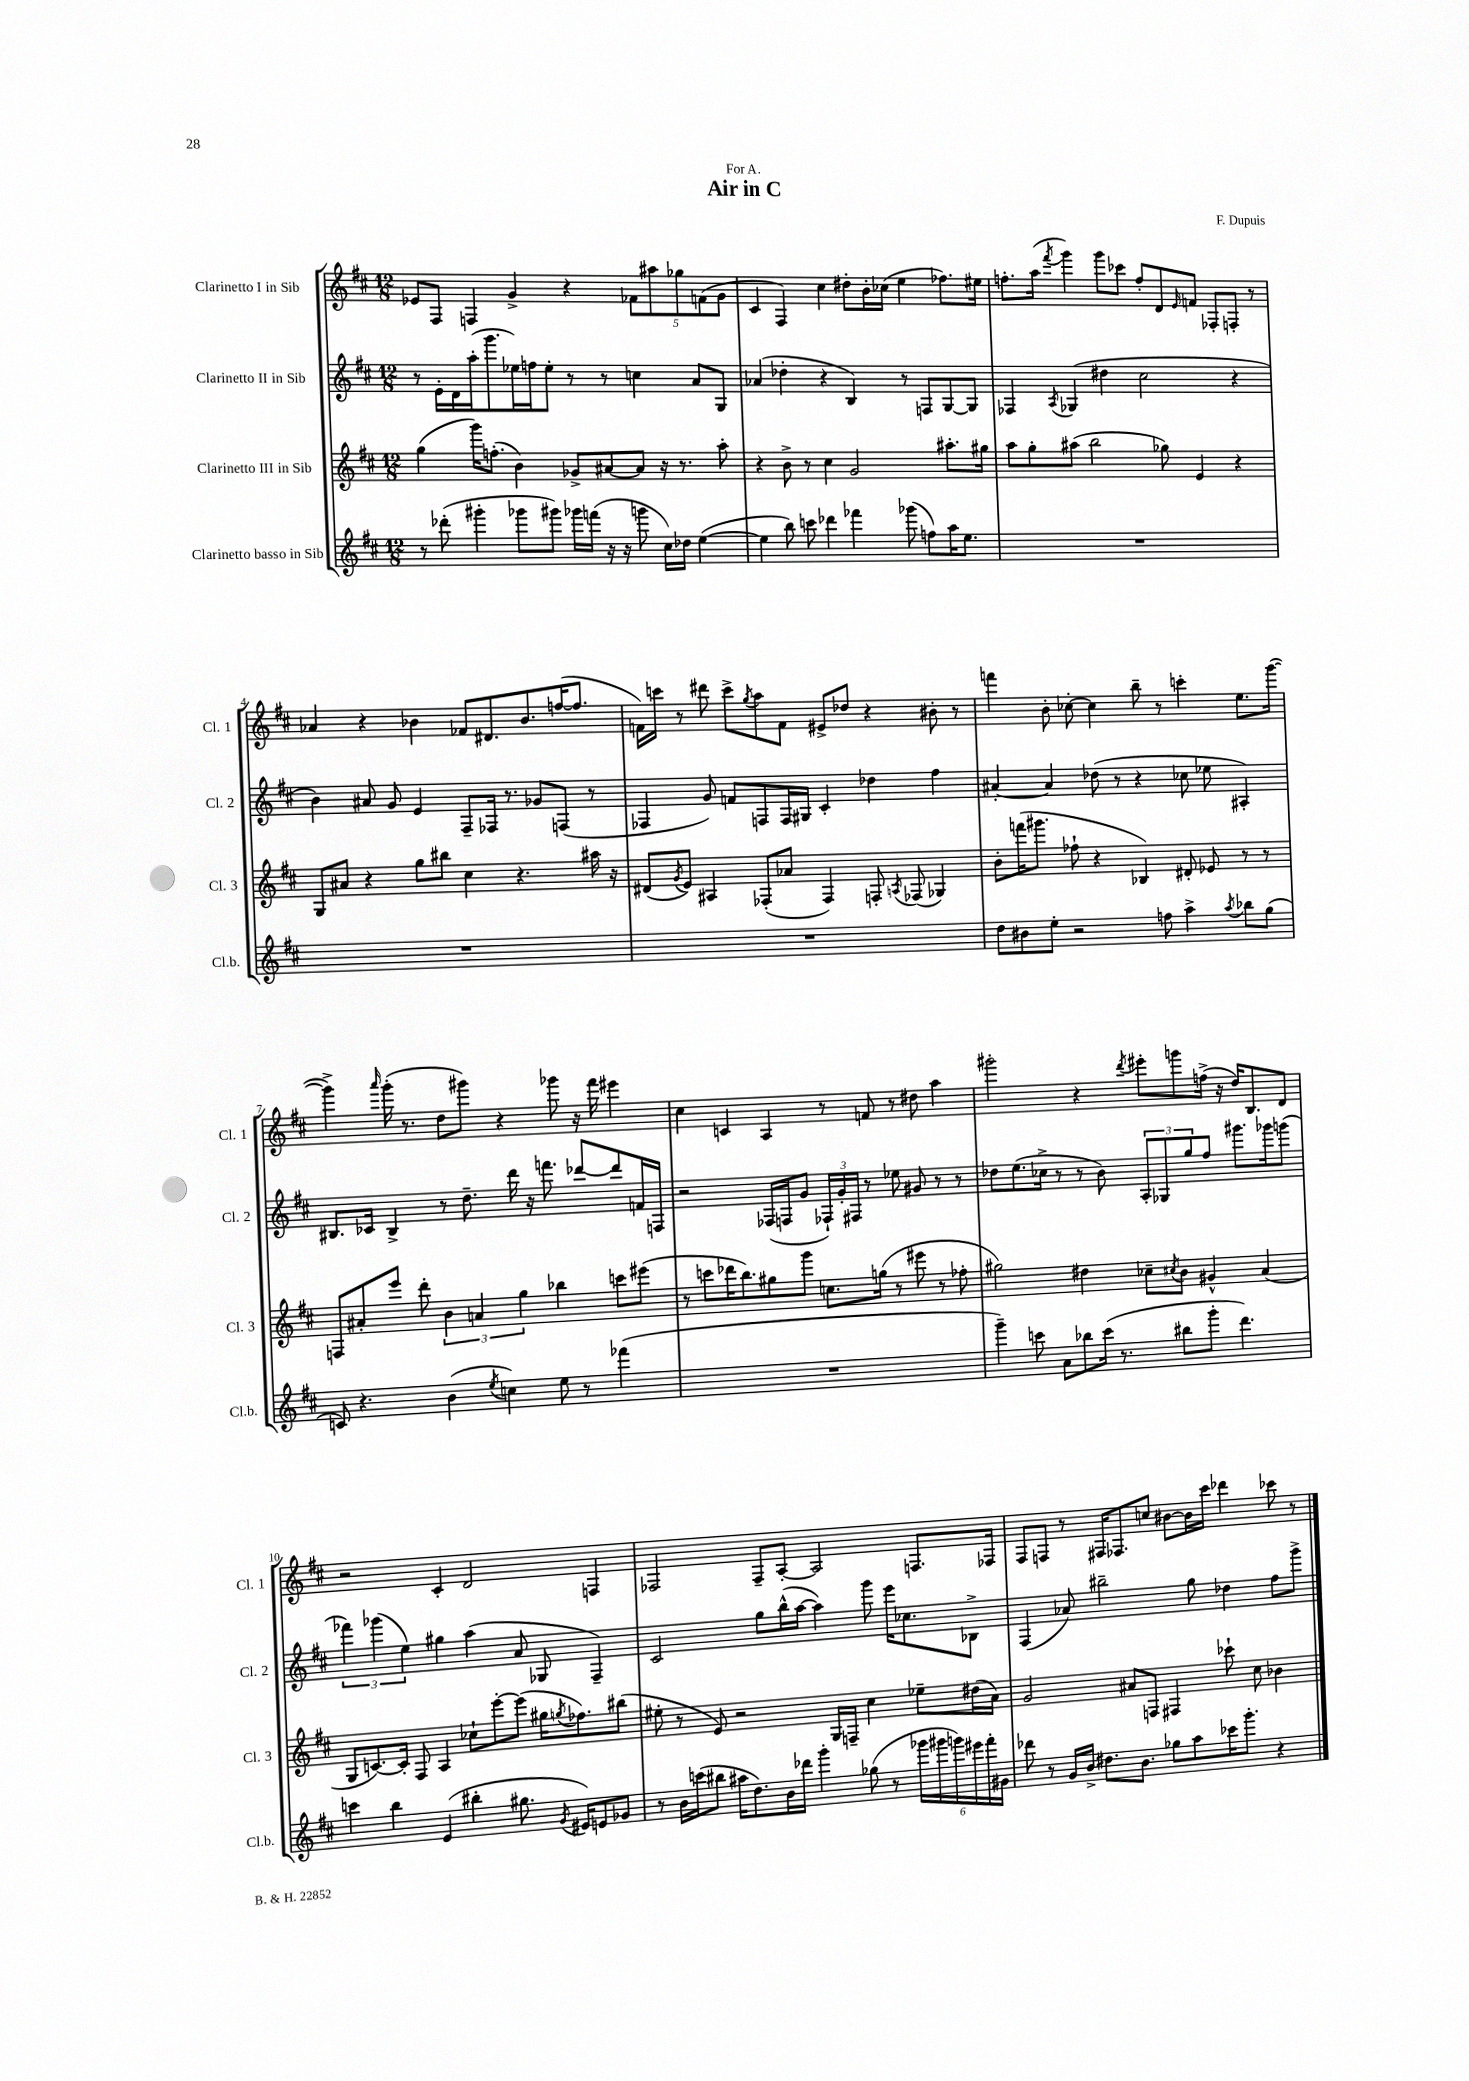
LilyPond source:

\header { title = "Air in C" composer = "F. Dupuis" dedication = "For A." }
<<
\new StaffGroup <<
\new Staff = "s0" \with { instrumentName = "Clarinetto I in Sib" shortInstrumentName = "Cl. 1" } {
    \clef treble \key d \major \numericTimeSignature \time 12/8
    ees'8 fis8 f4 g'4-> r4 \tuplet 5/4 { fes'8 ais''8 ges''8 f'8( g'8 } |
    cis'4 fis4) cis''4 dis''8-. b'16-. ces''16( e''4 fes''8.) eis''16 |
    f''8.-. a''16( \acciaccatura { fis'''8 } g'''4) g'''8 ces'''8 f''8-. d'8 \grace { e'16 } f'8 fes8-. f8-. r8 |
    aes'4 r4 bes'4 fes'8 dis'8. bes'8. f''16~( f''8. |
    f'16) c'''16 r8 dis'''8 c'''8-> \acciaccatura { g''8 } a''8 f'8 eis'8-> des''8 r4 bis'8-. r8 |
    f'''4 b'8-. ces''8~-. ces''4 b''8-- r8 c'''4-. e''8. g'''16~( |
    g'''4->) \grace { a'''16 } g'''16-.( r8. d''8 gis'''8) r4 ges'''8 r16 fis'''16 eis'''4 |
    cis''4 c'4 a4 r8 f'8 r8 dis''8 a''4 |
    gis'''2-. r4 \acciaccatura { d'''8 } eis'''8-. g'''8 f''16->( r16 d''16) b8. d'8 |
    r2 cis'4-. d'2 f4 |
    fes2 fes8-- a8~-. a2 f8. fes16 |
    fis8 f8 r8 fis16 fes8. c''8 bis'8~ bis'16 cis'''16 des'''4 ces'''8 r8 \bar "|." |
}
\new Staff = "s1" \with { instrumentName = "Clarinetto II in Sib" shortInstrumentName = "Cl. 2" } {
    \clef treble \key d \major \numericTimeSignature \time 12/8
    r8 e'16-. d'16 a''16-.( g'''8. ees''16) f''16 ees''8-. r8 r8 c''4 a'8 g8 |
    aes'4( des''4-. r4 b4) r8 f8 g8~ g8 |
    fes4 \acciaccatura { a8 } ges4( dis''4 cis''2 r4 |
    b'4) ais'8 g'8 e'4 fis8-- fes16 r8. ges'8 f8( r8 |
    fes4 g'8) f'8 f8 f16 gis16 cis'4-. des''4 fis''4 |
    ais'4~-. ais'4 des''8( r8 r4 ces''8 ees''8 ais4-.) |
    bis8. ces'16 bis4-> r8 d''8.-- d'''16 r16 f'''8. des'''8~ des'''8 f'16 f16 |
    r2 fes16( f16 g'8 \tuplet 3/2 { fes16-!) g'16-. fis16 } r8 ees''8 gis'8 r8 r8 |
    des''8 e''8.( ces''16-> r8 r8 b'8) \tuplet 3/2 { a8-. ges8 g''8 } fis''8 gis'''8. ges'''16 g'''8( |
    \tuplet 3/2 { fes'''4) ges'''4( e''4) } gis''4 a''4( a'8 ges8 fis4--) |
    cis'2 g''8 b''16-^( a''16~ a''4) g'''8 e'''16 ces''8. bes8-> |
    fis4( aes'8) bis''2-- g''8 des''4 fis''8 g'''8-> \bar "|." |
}
\new Staff = "s2" \with { instrumentName = "Clarinetto III in Sib" shortInstrumentName = "Cl. 3" } {
    \clef treble \key d \major \numericTimeSignature \time 12/8
    g''4( g'''16) f''8.-.( b'4) ges'8-> ais'8~ ais'8 r16 r8. a''8-. |
    r4 b'8-> r8 cis''4 g'2 ais''8.-. gis''16 |
    a''8 g''8-. ais''8( b''2 ges''8) e'4 r4 |
    g8 ais'8 r4 g''8 bis''8 cis''4 r4. ais''16 r16 |
    dis'8( \acciaccatura { g'8 } e'8) ais4 fes8-.( aes'8 fes4) f8-. \acciaccatura { a8 } fes8( ges4) |
    b'8-. f'''16( gis'''8. fes''8-! r4 bes4) dis'8-. ees'8 r8 r8 |
    f8 ais'8-. e'''8 d'''8-. \tuplet 3/2 { b'4 a'4 g''4 } bes''4 c'''8 eis'''8( |
    r8 c'''8 des'''16 b''8.) gis''8 g'''8 c''8. g''16( r8 eis'''8 r8 fes''8-. |
    gis''2) dis''4 ces''8-- \acciaccatura { cis''8 } b'8 gis'4-^ a'4( |
    g8 c'8.~) c'16-. fis8 a4 ces''8-! e'''8~-. e'''8( gis''16 \acciaccatura { g''8 } fes''8.) bis''8( |
    eis''8-. r8 e'8) r2 g16 f16-- cis''4 ees''8-- dis''16( a'16) |
    g'2 ais'8 f8 fis4 ces'''8-! cis''8 bes'4 \bar "|." |
}
\new Staff = "s3" \with { instrumentName = "Clarinetto basso in Sib" shortInstrumentName = "Cl.b." } {
    \clef treble \key d \major \numericTimeSignature \time 12/8
    r8 des'''8-.( gis'''4-. ges'''8 gis'''8) ges'''16 f'''16( r16 r16 g'''8 cis''16) des''16 e''4~( |
    e''4 b''8) c'''8 des'''4 fes'''4 ges'''8( f''8) a''16 e''8. |
    R1. |
    R1. |
    R1. |
    d''8 bis'8 e''8-. r2 f''8 a''4-> \acciaccatura { a''8 } bes''8 g''8( |
    c'8) r4. b'4( \acciaccatura { e''8 } c''4) e''8 r8 fes'''4( |
    R1. |
    g'''4--) c'''8 a'8 bes''8 c'''16( r8. bis''8 g'''8-. d'''4.) |
    c'''4 b''4 e'4( bis''4-. gis''8. \acciaccatura { g'8 } eis'16) e'8 ges'8 |
    r8 b'16 c'''16( bis''8 ais''16 d''8.) b'16 des'''16 g'''4-. ges''8( r8 \tuplet 6/4 { ges'''16 gis'''16 g'''16) eis'''16 fis'''16-. gis'16 } |
    des'''8 r8 g'16 b'16-> dis''8. b'8. ges''8 a''8 ces'''16 g'''8.-. r4 \bar "|." |
}
>>
>>
